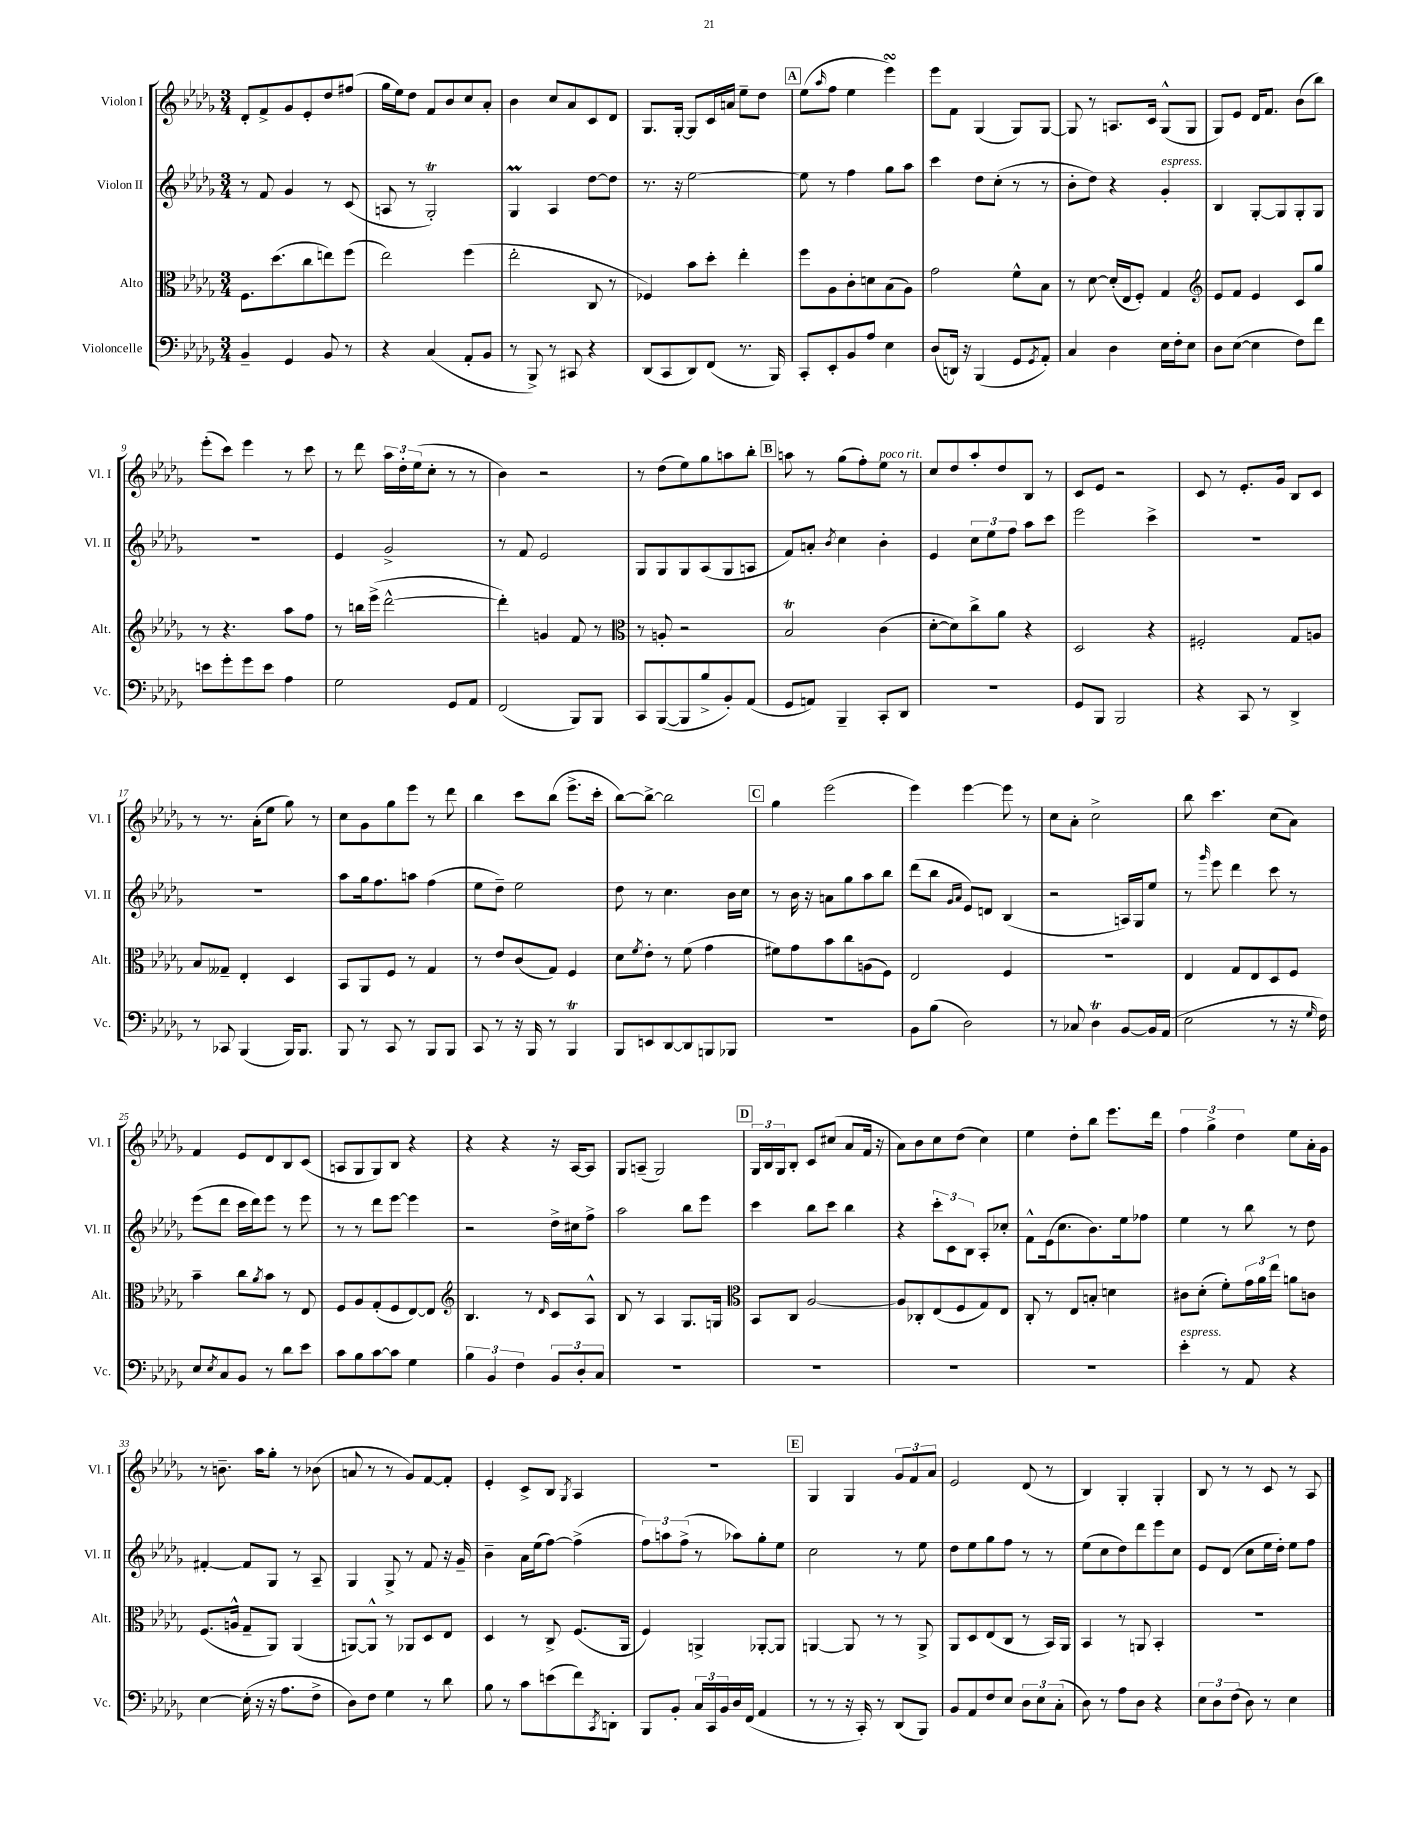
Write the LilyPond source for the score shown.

<<
\new StaffGroup <<
\new Staff = "s0" \with { instrumentName = "Violon I" shortInstrumentName = "Vl. I" } {
    \clef treble \key des \major \numericTimeSignature \time 3/4
    des'8-. f'8-> ges'8 ees'8-. des''8 fis''8( |
    ges''16 ees''16) des''8 f'8 bes'8 c''8 aes'8-. |
    bes'4 c''8 aes'8 c'8 des'8 |
    ges8. ges16~-. ges8 c'16 a'16 ees''8-- des''8 |
    \mark \markup { \box "A" } ees''8( \grace { aes''16 } f''8 ees''4 ees'''4\turn) |
    ees'''8 f'8 ges4( ges8) ges8~ |
    ges8 r8 a8. c'16 ges8-^( ges8 |
    ges8) ees'8 des'16 f'8. bes'8( bes''8) |
    ees'''8-.( c'''8) ees'''4 r8 c'''8 |
    r8 des'''8 \tuplet 3/2 { aes''16 des''16-. ees''16( } c''8-. r8 r8 |
    bes'4) r2 |
    r8 des''8( ees''8) ges''8 a''8 bes''8-. |
    \mark \markup { \box "B" } a''8 r8 ges''8( f''8-.) ees''8^\markup { \italic "poco rit." } r8 |
    c''8 des''8 aes''8-. des''8 bes8 r8 |
    c'8 ees'8 r2 |
    c'8 r8 ees'8.-. ges'16 bes8 c'8 |
    r8 r8. aes'16-.( ees''8 ges''8) r8 |
    c''8 ges'8 ges''8 ees'''8 r8 des'''8 |
    bes''4 c'''8 bes''8( ees'''8.-> c'''16-. |
    bes''8~) bes''8~-> bes''2 |
    \mark \markup { \box "C" } ges''4 ees'''2( |
    ees'''4) ees'''4~ ees'''8 r8 |
    c''8 aes'8-. c''2-> |
    bes''8 c'''4. c''8( aes'8) |
    f'4 ees'8 des'8 bes8 c'8( |
    a8 ges8 ges8) bes8 r4 |
    r4 r4 r16 aes16~ aes8 |
    ges8 a8--( ges2) |
    \mark \markup { \box "D" } \tuplet 3/2 { ges16 bes16 ges16 } bes8-. c'8 cis''8( aes'8 f'16 r16 |
    aes'8) bes'8 c''8 des''8( c''4) |
    ees''4 des''8-. bes''8 ees'''8. des'''16 |
    \tuplet 3/2 { f''4 ges''4-> des''4 } ees''8 aes'16-. ges'16 |
    r8 b'8.-- aes''16 ges''8-. r8 bes'8( |
    a'8 r8 r8 ges'8) f'8~ f'8-. |
    ees'4-. c'8-> bes8 \acciaccatura { ges8 } aes4 |
    R2. |
    \mark \markup { \box "E" } ges4 ges4 \tuplet 3/2 { ges'8 f'8 aes'8 } |
    ees'2 des'8( r8 |
    bes4) ges4-. ges4-. |
    bes8 r8 r8 c'8 r8 aes8 \bar "|." |
}
\new Staff = "s1" \with { instrumentName = "Violon II" shortInstrumentName = "Vl. II" } {
    \clef treble \key des \major \numericTimeSignature \time 3/4
    r8 f'8 ges'4 r8 c'8( |
    a8 r8 ges2-.\trill) |
    ges4\prall aes4 des''8~ des''8 |
    r8. r16 ees''2~ |
    \mark \markup { \box "A" } ees''8 r8 f''4 ges''8 aes''8 |
    c'''4 des''8 c''8-.( r8 r8 |
    bes'8-. des''8) r4 ges'4-.^\markup { \italic "espress." } |
    bes4 ges8~-. ges8 ges8-. ges8 |
    R2. |
    ees'4 ges'2-> |
    r8 f'8 ees'2 |
    ges8 ges8 ges8 aes8( ges8 a8 |
    \mark \markup { \box "B" } f'8) a'8-. \acciaccatura { bes'8 } c''4 bes'4-. |
    ees'4 \tuplet 3/2 { c''8 ees''8 f''8 } aes''8 c'''8 |
    ees'''2 c'''4-> |
    R2. |
    R2. |
    aes''8 ges''16 f''8. a''8 f''4( |
    ees''8 des''8--) ees''2 |
    des''8 r8 c''4. bes'16 c''16 |
    \mark \markup { \box "C" } r8 bes'16 r16 a'8 ges''8 aes''8 bes''8 |
    des'''8( bes''8 \grace { ges'16 aes'16 } ees'8) d'8 bes4( |
    r2 a16) ges16 ees''8 |
    r8 \grace { ges'''16 } ees'''8 des'''4 c'''8 r8 |
    ees'''8( des'''8 c'''16 des'''16) ees'''8 r8 ees'''8 |
    r8 r8 des'''8 ees'''8~ ees'''4 |
    r2 des''16-> cis''16 f''8-> |
    aes''2 bes''8 ees'''8 |
    \mark \markup { \box "D" } c'''4 bes''8 c'''8 bes''4 |
    r4 \tuplet 3/2 { c'''8-. c'8 bes8 } aes8-. ces''8-. |
    f'8-^ ees'16( c''8. bes'8.) ees''16 fes''8 |
    ees''4 r8 bes''8 r8 des''8 |
    fis'4~-. fis'8 ges8 r8 aes8-- |
    ges4 ges8-> r8 f'8 r16 ges'16-- |
    bes'4-- aes'16 ees''16( f''8~) f''4->( |
    \tuplet 3/2 { f''8) a''8 f''8->( } r8 aes''8) ges''8-. ees''8 |
    \mark \markup { \box "E" } c''2 r8 ees''8 |
    des''8 ees''8 ges''8 f''8 r8 r8 |
    ees''8( c''8 des''8) des'''8 ees'''8 c''8 |
    ees'8 des'8( c''8 ees''16 des''16-.) ees''8 f''8 \bar "|." |
}
\new Staff = "s2" \with { instrumentName = "Alto" shortInstrumentName = "Alt." } {
    \clef alto \key des \major \numericTimeSignature \time 3/4
    f8. des''8.( c''8 e''8) f''8( |
    ees''2) f''4( |
    ees''2-. c8 r8 |
    fes4) bes'8 des''8-. ees''4-. |
    \mark \markup { \box "A" } f''8 aes8 c'8-. d'8 bes8( aes8) |
    ges'2 f'8-^ bes8 |
    r8 des'8~ des'16-.( ees16 f8-.) ges4 |
    \clef treble ees'8 f'8 ees'4 c'8 ges''8 |
    r8 r4. aes''8 f''8 |
    r8 b''16 ees'''16->( des'''2~-^ |
    des'''4-.) g'4 f'8 r8 |
    \clef alto r8 a8-. r2 |
    \mark \markup { \box "B" } bes2\trill c'4( |
    des'8~-. des'8) c''8-> aes'8 r4 |
    des2 r4 |
    fis2-. ges8 a8 |
    bes8 geses8-- ees4-. des4 |
    bes,8 aes,8 f8 r8 ges4 |
    r8 ees'8 c'8( ges8) f4 |
    des'8 \acciaccatura { f'8 } ees'8-. r8 f'8( ges'4 |
    \mark \markup { \box "C" } fis'8) ges'8 bes'8 c''8 a8( f8) |
    ees2 f4 |
    R2. |
    ees4 ges8 ees8 des8 f8 |
    bes'4-- c''8 \acciaccatura { aes'8 } bes'8 r8 ees8 |
    f8 aes8 ges8-.( f8 ees8~) ees8 |
    \clef treble bes4. r8 \grace { des'16 } c'8 aes8-^ |
    bes8 r8 aes4 ges8. g16 |
    \mark \markup { \box "D" } \clef alto bes,8 c8 aes2~ |
    aes8 ces8-. ees8( f8 ges8) ees8 |
    c8-. r8 ees8 b8-. d'4 |
    cis'8 des'8-.( f'8-.) \tuplet 3/2 { ges'16 aes'16 ees''16 } a'8 c'8 |
    f8.( a16-^ ges8-- aes,8) aes,4( |
    a,8~) a,8-^ r8 aes,8 des8 ees8 |
    des4 r8 c8-> f8.( aes,16 |
    f4) a,4-> aes,8~-. aes,8 |
    \mark \markup { \box "E" } a,4~ a,8 r8 r8 a,8-> |
    aes,8 des8 ees8( c8 r8 bes,16) aes,16 |
    bes,4 r8 a,8 bes,4-. |
    R2. \bar "|." |
}
\new Staff = "s3" \with { instrumentName = "Violoncelle" shortInstrumentName = "Vc." } {
    \clef bass \key des \major \numericTimeSignature \time 3/4
    bes,4-- ges,4 bes,8 r8 |
    r4 c4( aes,8-. bes,8 |
    r8 bes,,8->) r8 cis,8 r4 |
    des,8( c,8 des,8) f,8( r8. bes,,16) |
    \mark \markup { \box "A" } c,8-. ees,8-. bes,8 aes8 ees4 |
    des8( d,16) r16 bes,,4( ges,8 \acciaccatura { ges,8 } aes,8-.) |
    c4 des4 ees16 f16-. ees8 |
    des8 ees8~( ees4 f8) f'8 |
    e'8 ges'8-. ges'8 e'8 aes4 |
    ges2 ges,8 aes,8 |
    f,2( bes,,8) bes,,8 |
    c,8 bes,,8~( bes,,8 bes8-> bes,8-.) aes,8( |
    \mark \markup { \box "B" } ges,8 a,8) bes,,4-- c,8-. des,8 |
    R2. |
    ges,8 bes,,8 bes,,2 |
    r4 c,8 r8 des,4-> |
    r8 ces,8 bes,,4( bes,,16) bes,,8. |
    bes,,8 r8 c,8 r8 bes,,8 bes,,8 |
    c,8 r8 r16 bes,,16 r8 bes,,4\trill |
    bes,,8 e,8 des,8~ des,8 b,,8 bes,,8 |
    \mark \markup { \box "C" } R2. |
    bes,8 bes8( des2) |
    r8 ces8 des4\trill bes,8~ bes,16 aes,16( |
    ees2 r8 r16 \grace { ges16 } f16) |
    ees8 \acciaccatura { ees8 } c8 bes,8 r8 des'8 ees'8 |
    c'8 bes8 c'8~ c'8 ges4 |
    \tuplet 3/2 { bes4 bes,4 f4 } \tuplet 3/2 { bes,8 des8-. c8 } |
    R2. |
    \mark \markup { \box "D" } R2. |
    R2. |
    R2. |
    ees'4-.^\markup { \italic "espress." } r8 aes,8 r4 |
    ees4~ ees16-.( r16 r16 aes8. f8-> |
    des8) f8 ges4 r8 des'8 |
    bes8 r8 c'8 e'8( f'8) \acciaccatura { c,8 } d,8-. |
    bes,,8 bes,8-. \tuplet 3/2 { c16 c,16 bes,16 } des16 f,16( aes,4 |
    \mark \markup { \box "E" } r8 r8 r16 c,16-.) r8 des,8( bes,,8) |
    bes,8 aes,8 f8 ees8 \tuplet 3/2 { des8 ees8 c8-.( } |
    des8) r8 aes8 des8 r4 |
    \tuplet 3/2 { ees8 des8 f8( } des8) r8 ees4 \bar "|." |
}
>>
>>
